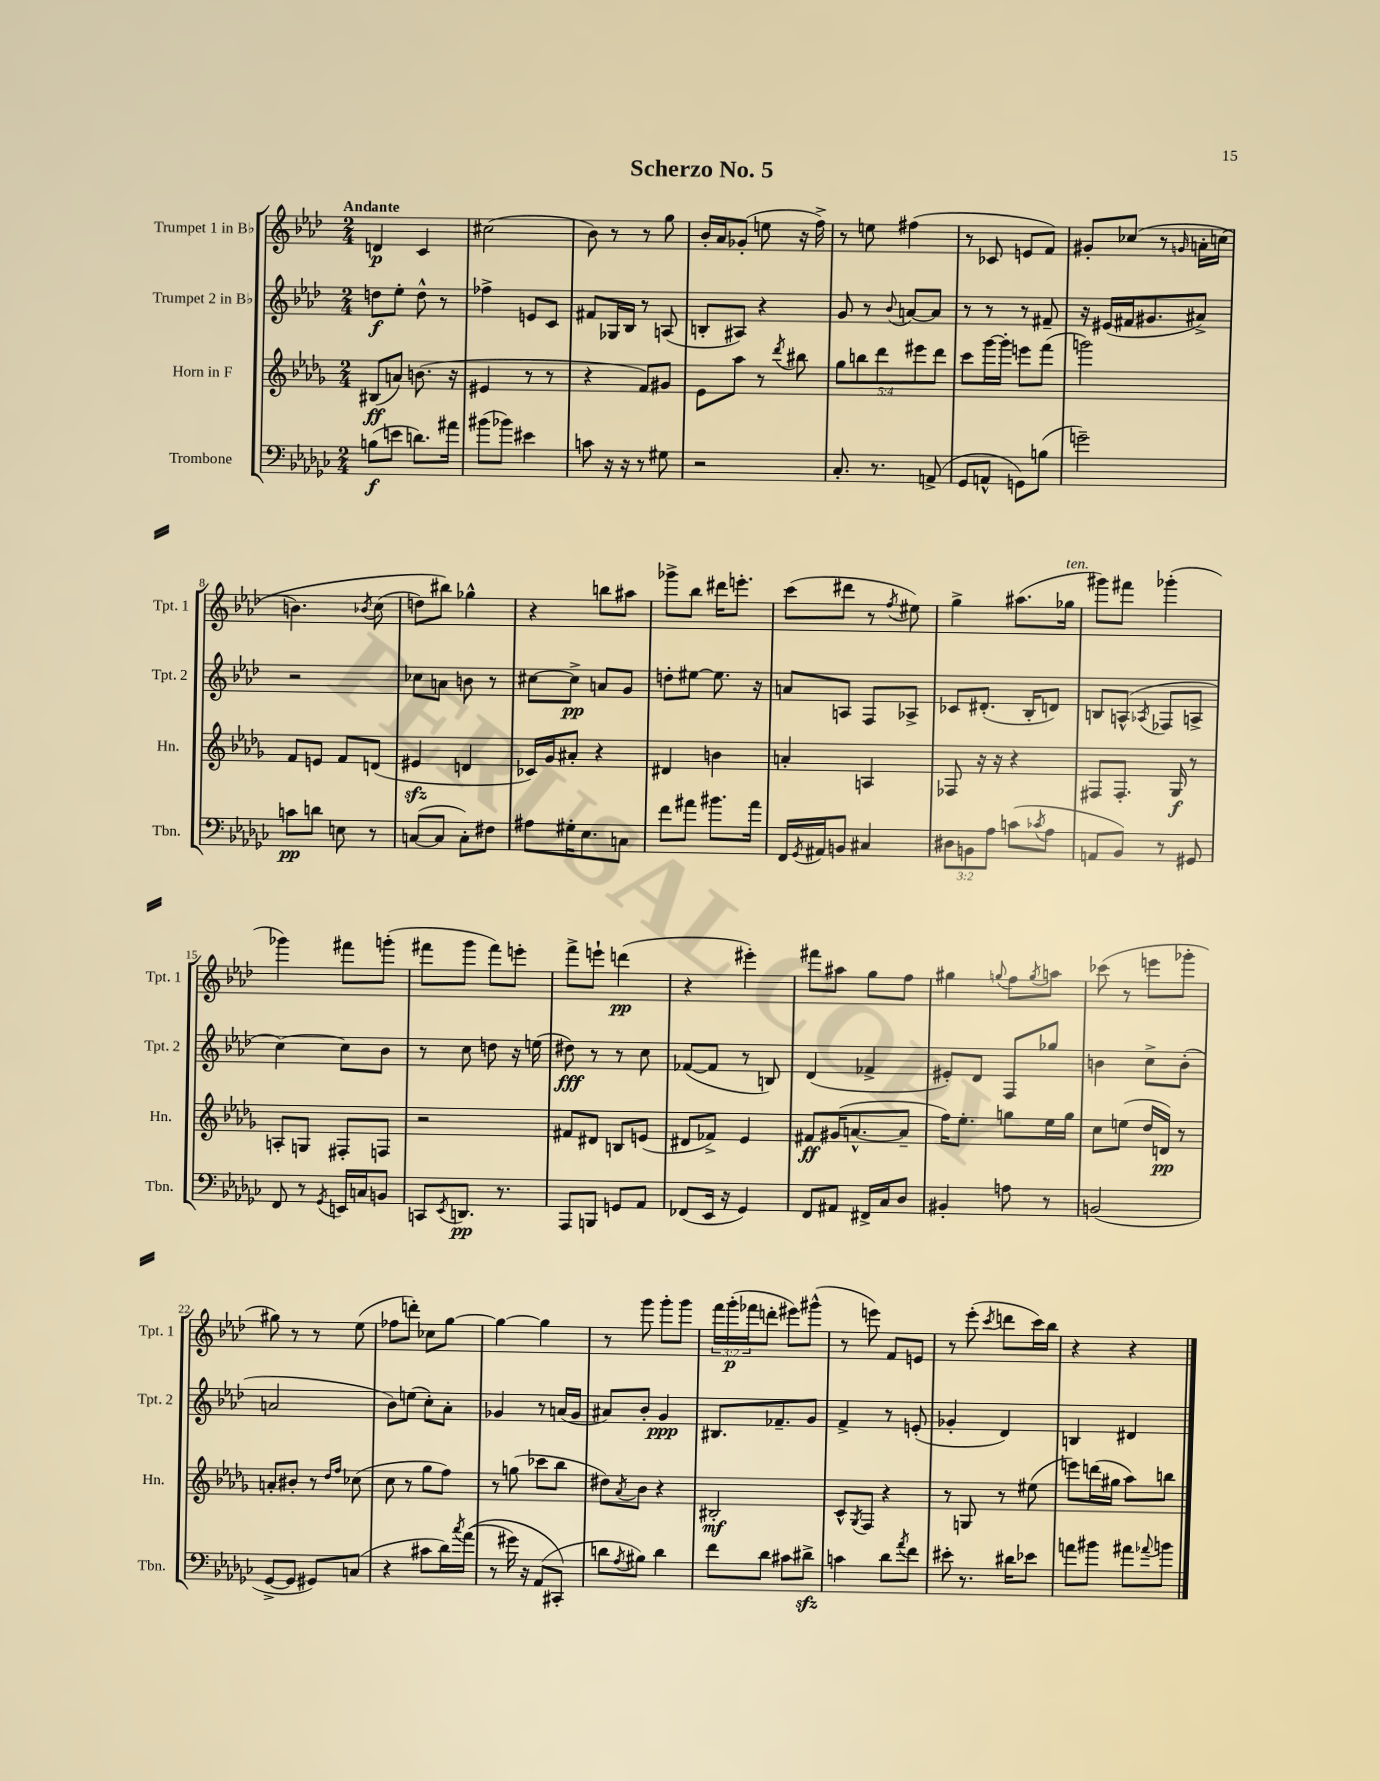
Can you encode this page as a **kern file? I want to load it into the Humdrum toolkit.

**kern	**kern	**kern	**kern
*staff4	*staff3	*staff2	*staff1
*clefF4	*clefG2	*clefG2	*clefG2
*k[b-e-a-d-g-c-]	*k[b-e-a-d-g-]	*k[b-e-a-d-]	*k[b-e-a-d-]
*M2/4	*M2/4	*M2/4	*M2/4
(8B	(8B#	8dd	4d
8e	8a)	8ee-'	.
8.d)	(8.b	8dd^^	4c
.	.	8r	.
16a#	16r	.	.
=	=	=	=
(8b#	4e#	4ff-^	(2cc#
8b-)	.	.	.
4e#	8r	8e	.
.	8r	8c	.
=	=	=	=
8c	4r	8f#	8b-)
16r	.	16G-	8r
16r	.	16B-	.
8r	8f)	8r	8r
8G#	8g#	(8A	8gg
=	=	=	=
2r	8e-	8B'	16b-'
.	.	.	16a-
.	8aa-	8A#)	(8g-'
.	8r	4r	8ee
.	8qddd-	.	.
.	8bb#	.	16r
.	.	.	16ff^)
=	=	=	=
8.C-'	10gg-	8g	8r
.	10bb	.	.
.	.	8r	8ee
8.r	.	.	.
.	10ddd-	.	.
.	.	8qqb-	.
.	.	[8a	(4ff#
.	10eee#	.	.
(8AA^	.	8a]	.
.	10ddd-	.	.
=	=	=	=
8GG-	8ccc	8r	8r
8AA^^	[16ggg-	8r	8c-
.	16ggg-']	.	.
8GG)	8eee	8r	8e
(8B	(8fff	8f#~	8f)
=	=	=	=
2g~)	2ggg)	16r	8g#'
.	.	(16e#	.
.	.	16f#	(8cc-
.	.	8.g#	.
.	.	.	8r
.	.	.	16qqg
.	.	8a#^)	16a'
.	.	.	&(16cc
=	=	=	=
8c	8f	2r	4.b)
8d	8e	.	.
8E	8f	.	.
.	.	.	8qb-
8r	(8d	.	(8cc
=	=	=	=
([8C	4e#	8cc-	8dd)
8C]	.	8a	8bb#&)
8C')	4d	8b	4gg-^^
8F#	.	8r	.
=	=	=	=
8A#	16c-)	[8cc#	4r
.	16g-	.	.
16G#'	8a#'	8cc#^]	.
8.E-	.	.	.
.	4r	8a	8bb
8C	.	8g	8aa#
=	=	=	=
8f	4d#	8dd'	8ggg-^
8a#	.	[8ee#	8bb-
8.b#	4b	8.ee#]	16ddd#
.	.	.	8.eee'
16a#	.	16r	.
=	=	=	=
16FF	4a'	8a	(8ccc
8qGG-	.	.	.
16AA#	.	.	.
8BB	.	8A	8ddd#
4C#	4A	8F	8r
.	.	.	8qff
.	.	8A-^	8ee#)
=	=	=	=
12D#	8F-	8c-	4gg^
12BB	.	.	.
.	16r	(8.d#'	.
12A-	.	.	.
.	16r	.	.
(8c	4r	.	(8.aa#
.	.	16B-'	.
8qc-	.	.	.
8A-	.	8d)	.
.	.	.	16gg-
=	=	=	=
8AA	8F#	8B	8ggg#)
8BB-)	8.F#'	(8A^^	8fff#
.	.	8qA-	.
8r	.	8F-	(4ggg-'
.	16G-	.	.
8GG#	8r	8A^	.
=	=	=	=
8FF	8A'	[4cc)	4ggg-)
8r	8G	.	.
8qGG-	.	.	.
16EE	8F#'	8cc]	8fff#
16C	.	.	.
8BB	8F	8b-	(8ggg'
=	=	=	=
8CC	2r	8r	8fff#
8qEE-	.	.	.
8.DD	.	8cc	8ggg
.	.	8dd	8fff#)
8.r	.	.	.
.	.	16r	8eee'
.	.	(16ee	.
=	=	=	=
8AAA-	8f#	8dd#)	8fff^
8BBB	8d#	8r	8eee`
8GG	8B	8r	(4ddd
8AA-	(8e	8cc	.
=	=	=	=
(8FF-	8d#	([8f-	4r
16EE-	8f-^)	8f-]	.
16r	.	.	.
4GG-)	4e-	8r	4eee#')
.	.	8B)	.
=	=	=	=
8FF	8f#	(4d-	8fff#
8AA#	(16g#	.	8aa#
.	[8.a^^	.	.
16FF#^	.	4f-^	8gg
16C-	.	.	.
8D-	8a~]	.	8ff
=	=	=	=
4BB#'	16ff)	8e#')	4gg#
.	8.ee-'	.	.
.	.	8d-	.
.	.	.	8qqgg
8A	8gg	8F	8ff
.	.	.	8qgg
8r	16ee-	8gg-	8aa
.	16gg	.	.
=	=	=	=
(2BB	8cc	4b	(8ccc-
.	(8ee	.	8r
.	16dd-	8cc^	8eee
.	16d)	.	.
.	8r	(8b'	8ggg-'
=	=	=	=
[8GG-^	8a'	2a	8gg#)
8GG-]	8b#'	.	8r
8GG#)	8r	.	8r
.	16qqdd-	.	.
.	16qqff	.	.
(8C	(8cc-	.	(8ee-
=	=	=	=
4r	8cc	8b-)	8ff-
.	8r	(8ee	8ddd')
8c#	8gg-	8cc')	8cc-
16d-)	8ff)	8a-'	[8gg
8qcc-	.	.	.
&((16a-	.	.	.
=	=	=	=
8r	8r	4g-	4gg_
16g#)	(8gg	.	.
16r	.	.	.
(8AA-	8ccc-	8r	4gg]
8CC#'&)	8bb-	(16a	.
.	.	16g-	.
=	=	=	=
8d	8dd#)	8a#)	8r
8qA-	8qa-	.	.
8B#)	8b-	8b-'	8ggg
4d	4r	4g	8ggg'
.	.	.	8ggg
=	=	=	=
8f	2B#'	8.B#	24fff
.	.	.	(24ggg'
.	.	.	24fff-
8d-	.	.	8ddd'
.	.	8.f-~	.
8c#	.	.	8eee#)
8d#^	.	8g	(8ggg#^^
=	=	=	=
4c	8c^^	4f^	8r
.	8qG-	.	.
.	8F	.	8eee)
8d-	4r	8r	8f
8qa-	.	.	.
8f	.	(8e'	8e
=	=	=	=
8e#'	8r	4g-'	8r
8.r	8G	.	(8eee-'
.	.	.	8qccc
.	8r	4d-)	8ddd
16d#	.	.	.
8e-	(8ee#	.	16ccc)
.	.	.	16bb-
=	=	=	=
8a	8eee)	4B	4r
8b#	(16ddd	.	.
.	16gg#	.	.
8a#	8aa-)	4d#	4r
8qqa-	.	.	.
8b	8bb	.	.
==	==	==	==
*-	*-	*-	*-
